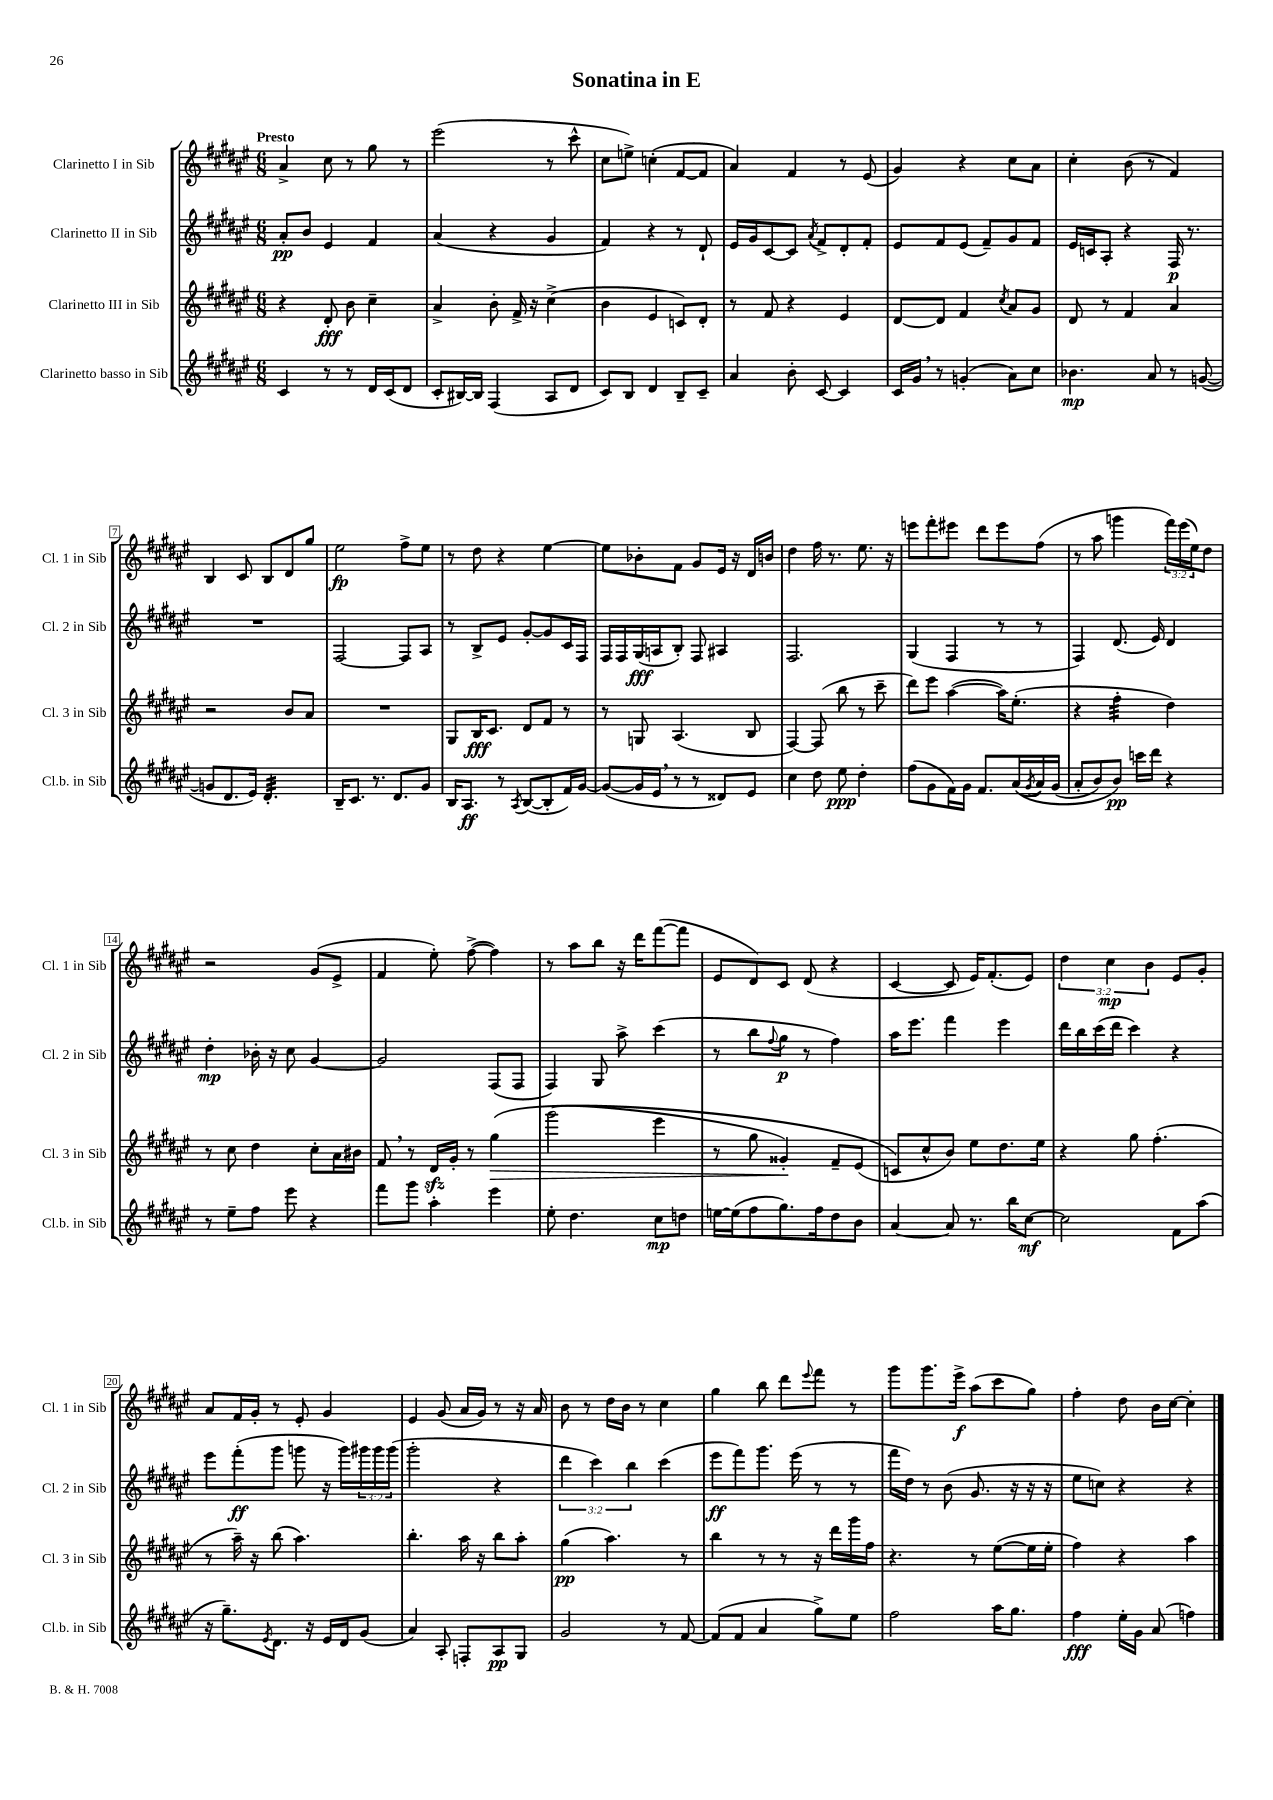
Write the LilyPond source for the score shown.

\header { title = "Sonatina in E" }
<<
\new StaffGroup <<
\new Staff = "s0" \with { instrumentName = "Clarinetto I in Sib" shortInstrumentName = "Cl. 1 in Sib" } {
    \clef treble \key fis \major \numericTimeSignature \time 6/8 \override Staff.TupletNumber.text = #tuplet-number::calc-fraction-text \tempo "Presto"
    ais'4-> cis''8 r8 gis''8 r8 |
    eis'''2( r8 cis'''8-^ |
    cis''8 e''8->) c''4-.( fis'8~ fis'8 |
    ais'4) fis'4 r8 eis'8( |
    gis'4) r4 cis''8 ais'8 |
    cis''4-. b'8( r8 fis'4) |
    b4 cis'8 b8 dis'8 gis''8 |
    eis''2\fp fis''8-> eis''8 |
    r8 dis''8 r4 eis''4~ |
    eis''8 bes'8-. fis'8 gis'8 eis'16 r16 dis'16 b'16 |
    dis''4 fis''16 r8. eis''8. r16 |
    e'''8 fis'''8-. eis'''8 dis'''8 eis'''8 fis''8( |
    r8 ais''8 g'''4 \tuplet 3/2 { fis'''16) eis'''16( eis''16) } dis''8 |
    r2 gis'8( eis'8-> |
    fis'4 eis''8-.) fis''8~->( fis''4) |
    r8 ais''8 b''8 r16 dis'''16 fis'''8~( fis'''8 |
    eis'8 dis'8) cis'8 dis'8( r4 |
    cis'4~ cis'8 eis'16) fis'8.-.( eis'8) |
    \tuplet 3/2 { dis''4 cis''4\mp b'4 } eis'8 gis'8-. |
    ais'8 fis'16 gis'16-. r8 eis'8-. gis'4 |
    eis'4 gis'8( ais'16 gis'16) r8 r16 ais'16 |
    b'8 r8 dis''16 b'16 r8 cis''4 |
    gis''4 b''8 dis'''8 \appoggiatura { eis'''8 } fis'''8 r8 |
    gis'''8 gis'''8. eis'''16->\f ais''8( cis'''8 gis''8) |
    fis''4-. dis''8 b'16 cis''16~ cis''4-. \bar "|." |
}
\new Staff = "s1" \with { instrumentName = "Clarinetto II in Sib" shortInstrumentName = "Cl. 2 in Sib" } {
    \clef treble \key fis \major \numericTimeSignature \time 6/8 \override Staff.TupletNumber.text = #tuplet-number::calc-fraction-text
    ais'8-.\pp b'8 eis'4 fis'4 |
    ais'4( r4 gis'4 |
    fis'4) r4 r8 dis'8-! |
    eis'16 gis'16 cis'8~ cis'8 \acciaccatura { ais'8 } fis'8-> dis'8-. fis'8-. |
    eis'8 fis'8 eis'8( fis'8--) gis'8 fis'8 |
    eis'16 c'16 ais8-. r4 fis16\p r8. |
    R2. |
    fis2~ fis8 ais8 |
    r8 b8-> eis'8 gis'8~-. gis'8 cis'16 fis16 |
    fis16 fis16 gis16\fff( a16 b8-.) fis8 ais4 |
    fis2. |
    gis4( fis4 r8 r8 |
    fis4) dis'8.( eis'16) dis'4 |
    dis''4-.\mp bes'16-. r16 cis''8 gis'4~ |
    gis'2 fis8( fis8 |
    fis4) gis8 ais''8-> cis'''4( |
    r8 b''8 \appoggiatura { fis''8 } gis''8\p r8 fis''4) |
    ais''16 eis'''8. fis'''4 eis'''4 |
    dis'''16 b''16 cis'''16( dis'''16 cis'''4) r4 |
    eis'''8 fis'''8-.\ff( gis'''8 g'''8 r16 g'''16) \tuplet 3/2 { gis'''16 gis'''16 gis'''16( } |
    gis'''2-. r4 |
    \tuplet 3/2 { dis'''4 cis'''4) b''4 } cis'''4( |
    eis'''8\ff fis'''8) gis'''8. eis'''16( r8 r8 |
    fis'''16 dis''16) r8 b'8( gis'8. r16 r16 r16 |
    eis''8 c''8) r4 r4 \bar "|." |
}
\new Staff = "s2" \with { instrumentName = "Clarinetto III in Sib" shortInstrumentName = "Cl. 3 in Sib" } {
    \clef treble \key fis \major \numericTimeSignature \time 6/8
    r4 dis'8-.\fff b'8 cis''4-- |
    ais'4-> b'8-. fis'16-> r16 cis''4->( |
    b'4 eis'4 c'8) dis'8-. |
    r8 fis'8 r4 eis'4 |
    dis'8~ dis'8 fis'4 \acciaccatura { cis''8 } ais'8 gis'8 |
    dis'8 r8 fis'4 ais'4 |
    r2 b'8 ais'8 |
    R2. |
    gis8 b16\fff cis'8. dis'8 fis'8 r8 |
    r8 g8 ais4.( b8 |
    fis4~) fis8( b''8 r8 cis'''8-- |
    dis'''8) eis'''8 ais''4~( ais''16) eis''8.-.( |
    r4 fis''4:32-. dis''4) |
    r8 cis''8 dis''4 cis''8-. ais'16 bis'16 |
    fis'8 \breathe r8 dis'16\sfz gis'16-. r8 gis''4\>\( |
    gis'''2( eis'''4 |
    r8 gis''8 gisis'4-.\!) fis'8-- eis'8( |
    c'8\) cis''8-^ b'8) eis''8 dis''8. eis''16 |
    r4 gis''8 fis''4.-.( |
    r8 ais''16--) r16 b''8( ais''4.) |
    b''4.-. ais''16 r16 b''8 ais''8-. |
    gis''4\pp( ais''4.) r8 |
    b''4 r8 r8 r16 dis'''16 gis'''16 fis''16 |
    r4. r8 eis''8~( eis''16 eis''16-. |
    fis''4) r4 ais''4 \bar "|." |
}
\new Staff = "s3" \with { instrumentName = "Clarinetto basso in Sib" shortInstrumentName = "Cl.b. in Sib" } {
    \clef treble \key fis \major \numericTimeSignature \time 6/8
    cis'4 r8 r8 dis'16 cis'16( dis'8 |
    cis'8-. bis16~) bis16 fis4( ais8 dis'8 |
    cis'8) b8 dis'4 b8-- cis'8-- |
    ais'4 b'8-. cis'8~ cis'4 |
    cis'16 gis'16 \breathe r8 g'4-.( ais'8) cis''8 |
    bes'4.\mp ais'8 r8 g'8~( |
    g'8 dis'8. eis'16) dis'4.:32-. |
    b16-- cis'8. r8. dis'8. gis'8 |
    b16 ais8.\ff r8 \acciaccatura { ais8 } b8~( b8-. fis'16) gis'16~ |
    gis'8~( gis'16 eis'16 \breathe r8 r8 disis'8) eis'8 |
    cis''4 dis''8 eis''8\ppp dis''4-. |
    fis''8( gis'8 fis'16) gis'16 fis'8. ais'16(\( \acciaccatura { gis'8 } ais'16) gis'16( |
    ais'8-. b'8) b'8\pp\) c'''16 dis'''16 r4 |
    r8 eis''8-- fis''8 eis'''8 r4 |
    fis'''8 gis'''8 ais''4-. eis'''4 |
    eis''8-. dis''4. cis''8\mp d''8 |
    e''16~ e''16( fis''8 gis''8.) fis''16 dis''8 b'8 |
    ais'4~ ais'8 r8. b''16 cis''8~\mf |
    cis''2 fis'8 ais''8( |
    r16 gis''8.--) \acciaccatura { eis'8 } dis'8. r16 eis'16 dis'16 gis'8( |
    ais'4) ais8-. f8-. ais8\pp gis8 |
    gis'2 r8 fis'8~ |
    fis'8( fis'8 ais'4 gis''8->) eis''8 |
    fis''2 ais''16 gis''8. |
    fis''4\fff eis''16-. gis'16 ais'8( f''4) \bar "|." |
}
>>
>>
\layout { \context { \Score \override BarNumber.stencil = #(make-stencil-boxer 0.1 0.3 ly:text-interface::print) } }
